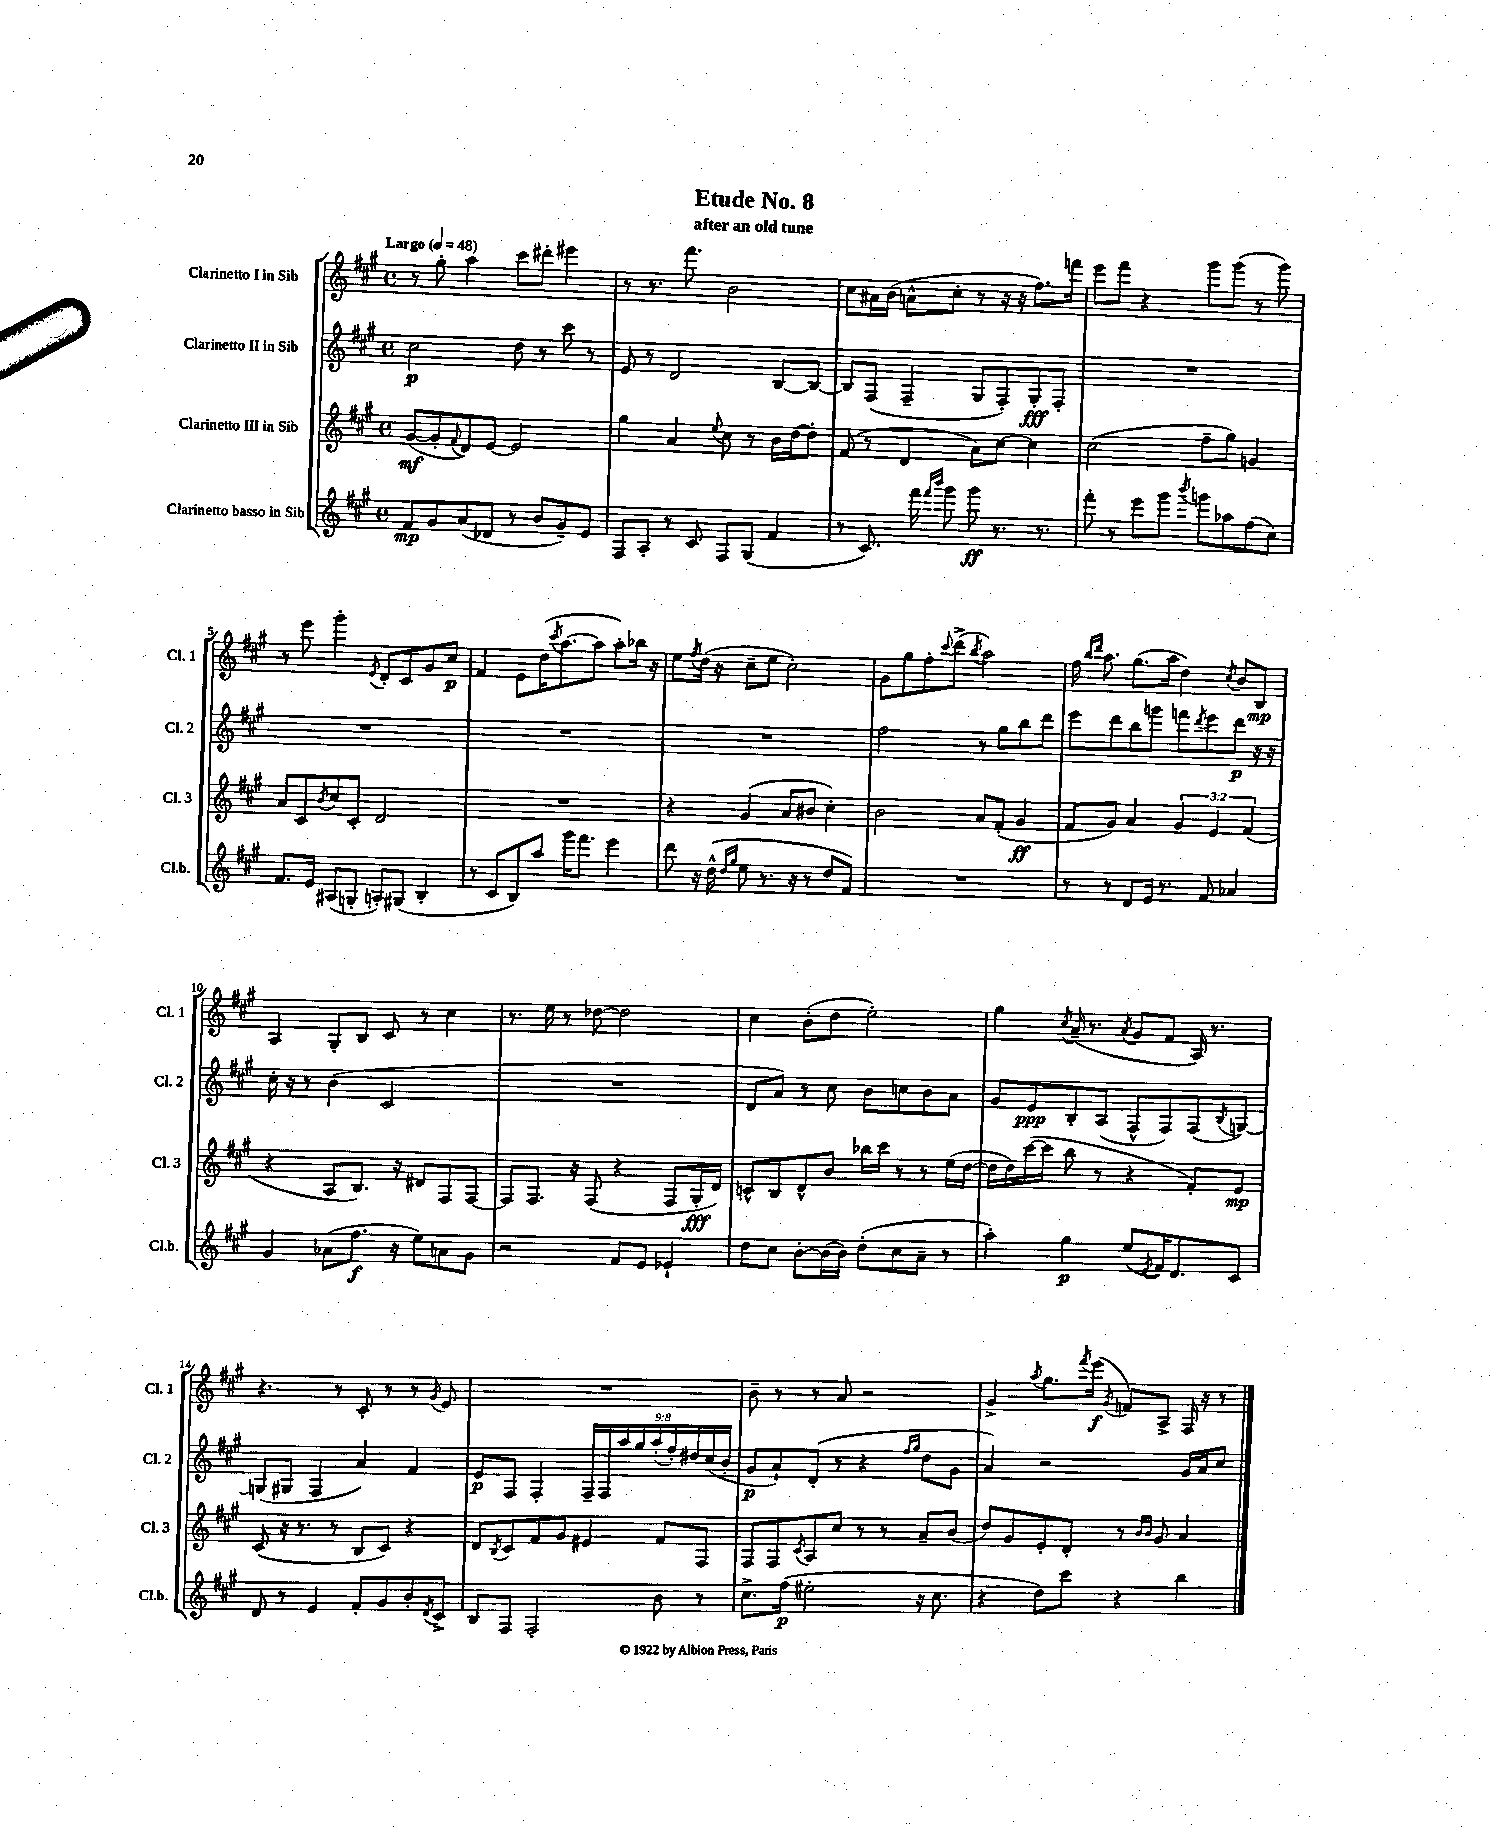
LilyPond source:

\header { title = "Etude No. 8" subtitle = "after an old tune" }
<<
\new StaffGroup <<
\new Staff = "s0" \with { instrumentName = "Clarinetto I in Sib" shortInstrumentName = "Cl. 1" } {
    \clef treble \key a \major \defaultTimeSignature \time 4/4 \tempo "Largo" 4 = 48
    r8 gis''8-. a''4 cis'''8 dis'''8-. eis'''4 |
    r8 r8. fis'''8. b'2 |
    cis''8 ais'16 b'16( a'8-^ cis''8-. r8 r16 r16 fis''8.) f'''16 |
    e'''8 fis'''8 r4 gis'''8 gis'''8( r8 gis'''8) |
    r8 e'''8 gis'''4-. \acciaccatura { e'8 } d'8-. cis'8 gis'8 cis''8\p |
    fis'4 e'8 d''16( \acciaccatura { cis'''8 } a''8.~ a''8 a''8-.) bes''16 r16 |
    e''8 \acciaccatura { fis''8 } d''16( r16 cis''8-- e''8 cis''2-.) |
    gis'8 gis''8 fis''8-. \appoggiatura { cis'''8 } d'''8->( \acciaccatura { b''8 } a''2) |
    fis''16 \grace { b''16 d'''16 } a''8. gis''8.( a''16 d''4) \acciaccatura { cis''8 } b'8 b8\mp |
    a4 gis8-. b8 cis'8 r8 cis''4 |
    r8. e''16 r8 des''8~ des''2 |
    cis''4 b'8-.( d''8 e''2-.) |
    gis''4 \acciaccatura { cis''8 } a'16--( r8. \acciaccatura { a'8 } gis'8 fis'8 a16) r8. |
    r4. r8 cis'8-. r8 r8 \acciaccatura { gis'8 } e'8 |
    R1 |
    b'8-- r8 r8 a'8 r2 |
    gis'4-> \acciaccatura { a''8 } gis''8. \acciaccatura { fis'''8 } e'''16\f( \acciaccatura { gis'8 } f'8) a8-> fis16 r16 r8 \bar "|." |
}
\new Staff = "s1" \with { instrumentName = "Clarinetto II in Sib" shortInstrumentName = "Cl. 2" } {
    \clef treble \key a \major \defaultTimeSignature \time 4/4 \override Staff.TupletNumber.text = #tuplet-number::calc-fraction-text
    cis''2\p d''8 r8 cis'''8 r8 |
    e'8 r8 d'2 b8~ b8~ |
    b8 fis8( fis4-- gis8 fis8-.) gis8-.\fff fis8-. |
    R1 |
    R1 |
    R1 |
    R1 |
    fis''2 r8 gis''8 b''8 d'''8 |
    e'''8 d'''8 b''8 g'''8 f'''8 \acciaccatura { d'''8 } e'''8 d'''8\p r16 r16 |
    cis''16-. r16 r8 b'4( cis'2 |
    R1 |
    d'8 a'8) r8 cis''8 b'8 c''8 b'8 a'8 |
    gis'8 e'8\ppp b8-. a8( fis8-^ fis8) fis8( \acciaccatura { b8 } g8~) |
    g8( gis8 fis4 a'4) fis'4 |
    e'8\p fis8 fis4-. \tuplet 9/8 { fis16-- fis16 a''16 gis''16 a''16-.( fis''16-.) dis''16 cis''16( b'16-. } |
    gis'8\p a'8-!) d'8-.( r8 r4 \grace { fis''16 gis''16 } d''8 gis'8 |
    a'4) r2 gis'16 a'16 cis''8 \bar "|." |
}
\new Staff = "s2" \with { instrumentName = "Clarinetto III in Sib" shortInstrumentName = "Cl. 3" } {
    \clef treble \key a \major \defaultTimeSignature \time 4/4 \override Staff.TupletNumber.text = #tuplet-number::calc-fraction-text
    gis'8~\mf( gis'8-. \appoggiatura { fis'8 } d'8) e'8~ e'2 |
    gis''4 a'4 \appoggiatura { e''8 } cis''8 r8 b'16 d''16~ d''8-. |
    fis'8( r8 d'4 a'8) cis''8~ cis''4 |
    cis''2( fis''8-- gis''8) g'4 |
    a'8 cis'8 \acciaccatura { b'8 } cis''8 cis'8-. d'2 |
    R1 |
    r4 gis'4( a'8 bis'8 cis''4-.) |
    b'2 a'8 fis'8-.( gis'4\ff |
    fis'8 gis'8) a'4 \tuplet 3/2 { gis'4 e'4 fis'4( } |
    r4 a8 b8.) r16 dis'8 fis8 fis8~ |
    fis8 fis8. r16 fis8( r4 fis8 gis16-.\fff d'16) |
    c'8-^ b8 d'8-^ b'8 bes''16 cis'''16 r8 r8 e''16( d''16~ |
    d''16 d''16) cis'''16~( cis'''16 b''8 r8 r4 fis'8-.) e'8\mp |
    cis'8( r16 r8. r8 b8 cis'8) r4 |
    d'8 \acciaccatura { b8 } cis'8 fis'8 gis'8 eis'4 fis'8 fis8 |
    fis8 fis8 \acciaccatura { cis'8 } a8 cis''8 r8 r8 a'8-- b'8( |
    d''8) gis'8 e'8-. d'8-. r8 \grace { b'16 b'16 } gis'8 a'4 \bar "|." |
}
\new Staff = "s3" \with { instrumentName = "Clarinetto basso in Sib" shortInstrumentName = "Cl.b." } {
    \clef treble \key a \major \defaultTimeSignature \time 4/4
    fis'8\mp gis'8 a'8( des'8 r8 b'8 gis'8--) e'8 |
    fis8 a8-. r8 cis'8 fis8 gis8( fis'4 |
    r8 cis'8.) fis'''16 \grace { fis'''16 b'''16 } gis'''8 gis'''8\ff r8. r8. |
    fis'''8-. r8 e'''8 gis'''8 \acciaccatura { b'''8 } g'''8 aes''8 fis''8( cis''8) |
    fis'8. e'16 ais8( g8-. a8-.) gis8( b4-. |
    r8 cis'8 b8) a''8 gis'''16 fis'''8. e'''4 |
    d'''8 r16 d''16-^( \grace { d''16 gis''16 } e''8 r8. r16 r8 d''8 fis'8) |
    R1 |
    r8 r8 d'8 e'16 r8. fis'8 aes'4 |
    gis'4 aes'8( fis''8.\f r16 e''8) a'8 gis'8 |
    r2 fis'8 e'8 ees'4-! |
    d''8 cis''8 b'8~-. b'16( b'16) d''8-.( cis''8 a'8-- r8 |
    a''4-.) gis''4\p e''8( \acciaccatura { e'8 } fis'16) d'8. cis'8 |
    d'8 r8 e'4 fis'8-. gis'8 b'8-. \acciaccatura { d'8 } cis'8-> |
    b8 fis8 fis2-. b'8 r8 |
    cis''8.-> fis''16\p( eis''2-. r16 cis''8. |
    r4 d''8) cis'''8 r4 b''4 \bar "|." |
}
>>
>>
